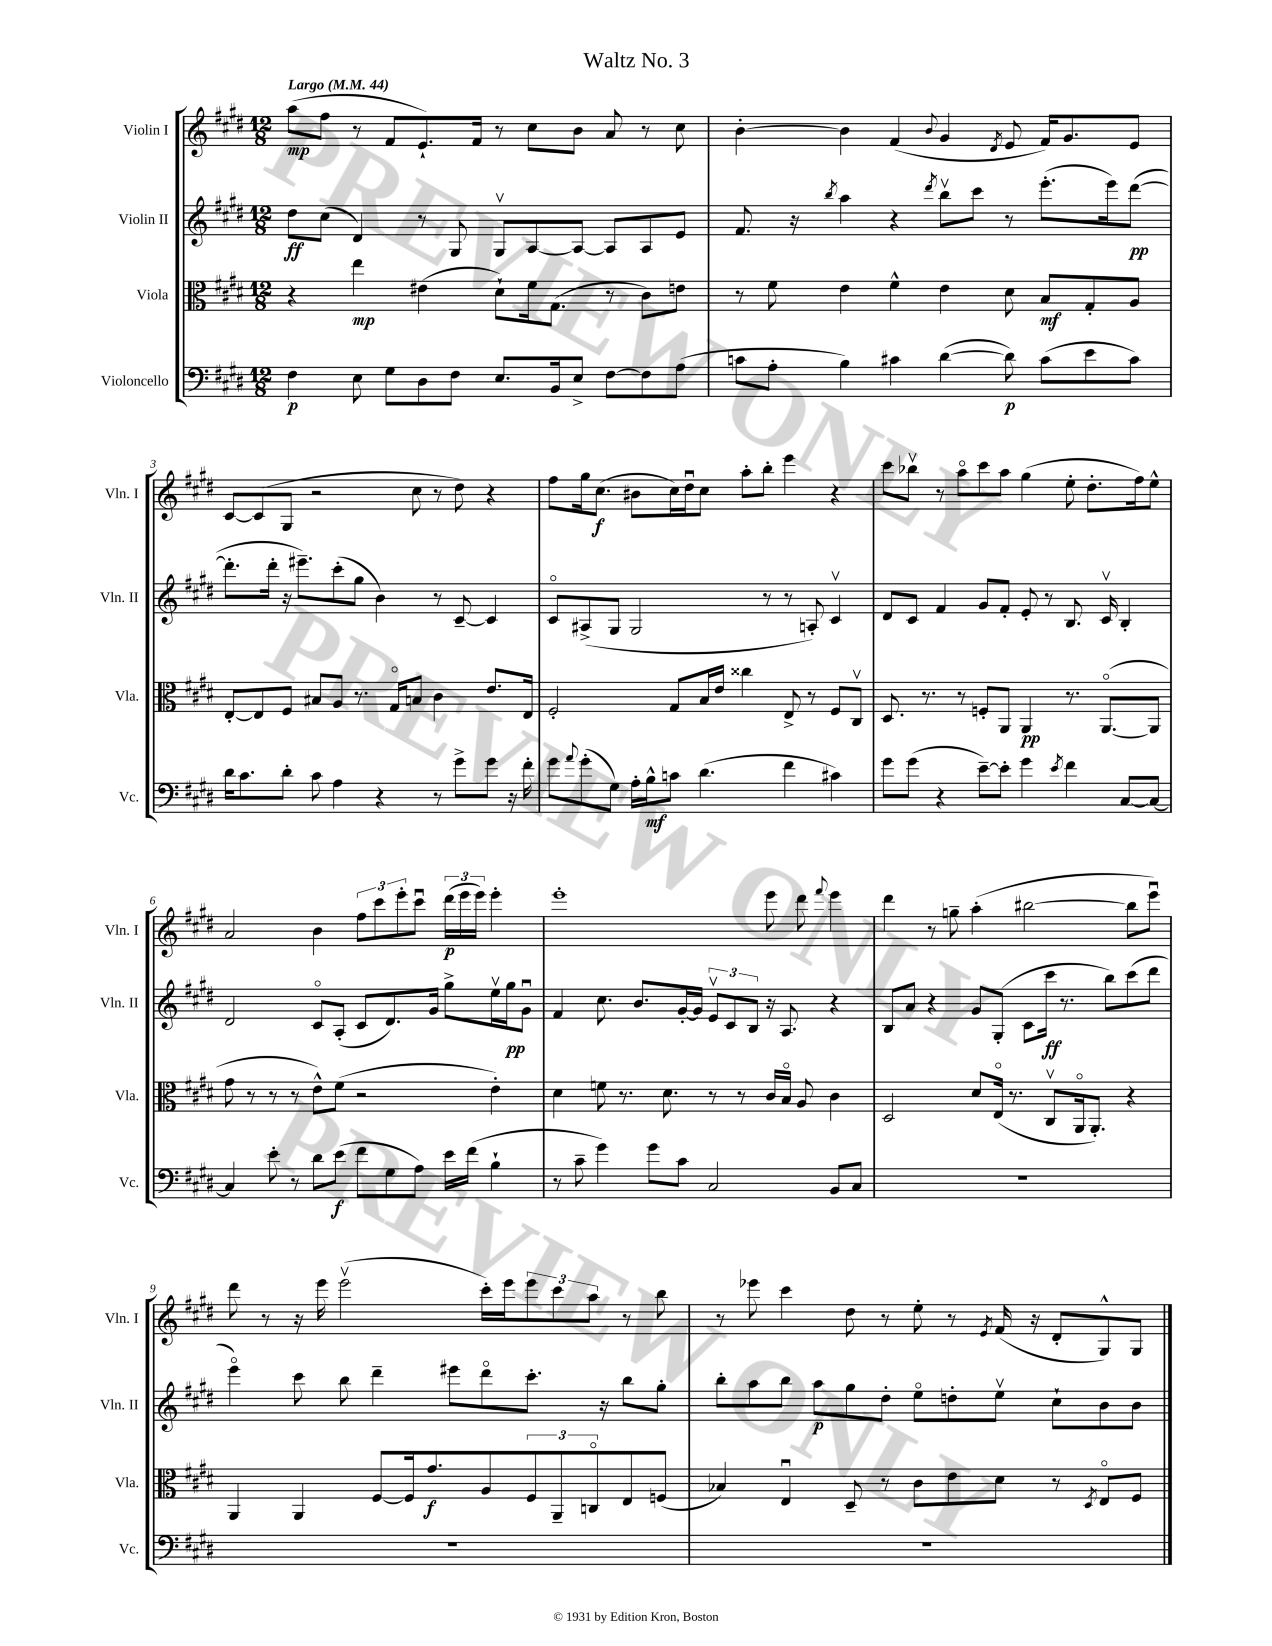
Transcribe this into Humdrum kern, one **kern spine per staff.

**kern	**dynam	**kern	**dynam	**kern	**dynam	**kern	**dynam
*part4	*part4	*part3	*part3	*part2	*part2	*part1	*part1
*staff4	*staff4	*staff3	*staff3	*staff2	*staff2	*staff1	*staff1
*I"Violoncello	*	*I"Viola	*	*I"Violin II	*	*I"Violin I	*
*I'Vc.	*	*I'Vla.	*	*I'Vln. II	*	*I'Vln. I	*
*clefF4	*	*clefC3	*	*clefG2	*	*clefG2	*
*k[f#c#g#d#]	*	*k[f#c#g#d#]	*	*k[f#c#g#d#]	*	*k[f#c#g#d#]	*
*M12/8	*	*M12/8	*	*M12/8	*	*M12/8	*
*MM44	*	*MM44	*	*MM44	*	*MM44	*
=1	=1	=1	=1	=1	=1	=1	=1
!	!	!	!	!	!	!LO:TX:a:B:t=Largo	!
4F#\	p	4r	.	8dd#\L	ff	(8aa\L	mp
.	.	.	.	(8cc#\J	.	8ff#\J	.
8E\	.	4ee\	mp	4d#/)	.	8r	.
8G#\L	.	.	.	.	.	8f#/L	.
8D#\	.	(4e#X\	.	8r	.	8.e`/)	.
8F#\J	.	.	.	8G#/	.	.	.
.	.	.	.	.	.	16f#/Jk	.
8.E/L	.	8d#`\L)	.	8G#v/L	.	8r	.
.	.	16f#\k	.	[8A/	.	8cc#\L	.
16BB/k	.	(8.G#\J	.	.	.	.	.
8E^/J	.	.	.	8A/J_	.	8b\J	.
[8F#\L	.	8r	.	8A/L]	.	8a/	.
8F#\]	.	8c#\L)	.	8A/	.	8r	.
(8A\J	.	8en\J	.	8e/J	.	8cc#\	.
=2	=2	=2	=2	=2	=2	=2	=2
8cn\L	.	8r	.	8.f#/	.	[4b'\	.
8A'\J	.	8f#\	.	.	.	.	.
.	.	.	.	16r	.	.	.
.	.	.	.	8qbb/	.	.	.
4B\)	.	4e\	.	4aa\	.	4b\]	.
4c#X\	.	4f#^^\	.	4r	.	(4f#/	.
.	.	.	.	8qddd#/	.	8qqb/	.
([4d#\	.	4e\	.	8bbv\L	.	4g#/	.
.	.	.	.	8ccc#\J	.	.	.
.	.	.	.	.	.	8qd#/	.
8d#\])	p	8d#\	.	8r	.	8e/	.
(8c#\L	.	8B/L	mf	(8.eee'\L	.	16f#/KL)	.
.	.	.	.	.	.	8.g#/	.
8e\	.	8G#'/	.	.	.	.	.
.	.	.	.	16eee\k)	.	.	.
8c#\J)	.	8A/J	.	([8ddd#\J	pp	8e/J	.
!!LO:LB:g=z
=3	=3	=3	=3	=3	=3	=3	=3
16d#\KL	.	[8E'/L	.	8.ddd#'\L]	.	[8c#/L	.
8.c#\	.	.	.	.	.	.	.
.	.	8E/]	.	.	.	(8c#/]	.
.	.	.	.	16ddd#'\Jk	.	.	.
8d#'\J	.	8F#/J	.	16r	.	8G#/J	.
.	.	.	.	8.eee#X~\L)	.	.	.
8c#\	.	8B#X/L	.	.	.	2r	.
4A\	.	8A/J	.	(8ccc#'\	.	.	.
.	.	8.r	.	8gg#\J	.	.	.
4r	.	.	.	4b\)	.	.	.
.	.	16G#/KL	.	.	.	.	.
.	.	8Bn/J	.	.	.	8cc#\	.
8r	.	4c#\	.	8r	.	8r	.
8g#^\L	.	.	.	[8c#~/	.	8dd#\)	.
8g#\J	.	8.e/L	.	4c#/]	.	4r	.
16r	.	.	.	.	.	.	.
16f#'\	.	16E/Jk	.	.	.	.	.
=4	=4	=4	=4	=4	=4	=4	=4
8g#\L	.	2F#'/	.	8c#/L	.	8ff#\L	.
8qqa/	.	.	.	.	.	.	.
(8g#'\	.	.	.	(8A#X^/	.	16gg#\k	.
.	.	.	.	.	.	(8.cc#\J	f
8G#\J)	.	.	.	8G#/J	.	.	.
16A'\LL	.	.	.	2G#/	.	8b#X\L	.
16B^^\J	mf	.	.	.	.	.	.
8cn\J	.	8G#/L	.	.	.	16cc#\L)	.
.	.	.	.	.	.	16dd#u\J	.
(4.d#\	.	16B/L	.	.	.	8cc#\J	.
.	.	16e/JJ	.	.	.	.	.
.	.	4cc##X\	.	.	.	8aa'\L	.
.	.	.	.	8r	.	8bb'\J	.
4f#\	.	8E^/	.	8r	.	4eee\	.
.	.	8r	.	8An'/)	.	.	.
4c#X\)	.	8F#/L	.	4c#v/	.	4r	.
.	.	8C#v/J	.	.	.	.	.
=5	=5	=5	=5	=5	=5	=5	=5
8g#\L	.	8.D#/	.	8d#/L	.	8ccc#\L	.
(8g#\J	.	.	.	8c#/J	.	8bb-Xv\J	.
.	.	8.r	.	.	.	.	.
4r	.	.	.	4f#/	.	8r	.
.	.	8r	.	.	.	8aa\L	.
[8e~\L)	.	8Fn'/L	.	8g#/L	.	8ccc#\	.
8e'\J]	.	8AA/J	.	8f#'/J	.	8aa\J	.
4g#\	.	4AA/	pp	8e'/	.	(4gg#\	.
.	.	.	.	8r	.	.	.
8qe/	.	.	.	.	.	.	.
4f#\	.	8.r	.	8.B/	.	8ee'\	.
.	.	.	.	.	.	8.dd#'\L	.
.	.	([8.AA/L	.	16c#v/	.	.	.
[8C#/L	.	.	.	4B'/	.	.	.
.	.	.	.	.	.	16ff#\k)	.
8C#/J_	.	8AA/J]	.	.	.	8ee^^\J	.
!!LO:LB:g=z
=6	=6	=6	=6	=6	=6	=6	=6
4C#/]	.	8g#\	.	2d#/	.	2a/	.
.	.	8r	.	.	.	.	.
8e'\	.	8r	.	.	.	.	.
8r	.	8r	.	.	.	.	.
8d#\L	.	8e^^\L)	.	8c#/L	.	4b\	.
(8e\J	f	(8f#\J	.	(8A'/J	.	.	.
8f#\L	.	2r	.	8c#/L	.	12ff#\L	.
.	.	.	.	.	.	12ccc#\	.
8G#\	.	.	.	8.d#/)	.	.	.
.	.	.	.	.	.	12eee'\	.
8A\J)	.	.	.	.	.	8ccc#u\J	.
.	.	.	.	16g#/Jk	.	.	.
16e\LL	.	.	.	8gg#^\L	.	(24ddd#\LL	p
.	.	.	.	.	.	24eee\	.
(16f#\JJ	.	.	.	.	.	.	.
.	.	.	.	.	.	24eee\JJ)	.
4B`\	.	4e'\)	.	16eev\L	.	4eee'\	.
.	.	.	.	16gg#\J	pp	.	.
.	.	.	.	8g#u\J	.	.	.
=7	=7	=7	=7	=7	=7	=7	=7
8r	.	4d#\	.	4f#/	.	1eee'	.
8c#~\	.	.	.	.	.	.	.
4g#\)	.	8fn\	.	8.cc#\	.	.	.
.	.	8.r	.	.	.	.	.
.	.	.	.	8.b/L	.	.	.
8g#\L	.	.	.	.	.	.	.
.	.	8.d#\	.	.	.	.	.
8c#\J	.	.	.	[16g#'/L	.	.	.
.	.	.	.	16g#/JJ]	.	.	.
2C#/	.	8r	.	12ev/L	.	.	.
.	.	.	.	12c#/	.	.	.
.	.	8r	.	.	.	.	.
.	.	.	.	12B/J	.	.	.
.	.	16c#/LL	.	16r	.	8eee\	.
.	.	16B/JJ	.	8.A/	.	.	.
.	.	8A/	.	.	.	8ddd#\	.
.	.	.	.	.	.	8qqfff#/	.
8BB/L	.	4c#\	.	4r	.	4eee\	.
8C#/J	.	.	.	.	.	.	.
=8	=8	=8	=8	=8	=8	=8	=8
1.r	.	2D#/	.	8B/L	.	4ddd#\	.
.	.	.	.	8a/J	.	.	.
.	.	.	.	4r	.	8r	.
.	.	.	.	.	.	8ggn~\	.
.	.	8d#/L	.	8g#/L	.	(4aa'\	.
.	.	(16E/Jk	.	(8G#'/J	.	.	.
.	.	8.r	.	.	.	.	.
.	.	.	.	8c#\L	.	[2bb#X\	.
.	.	8C#v/L	.	16ccc#\Jk	ff	.	.
.	.	.	.	8.r	.	.	.
.	.	16AA/k	.	.	.	.	.
.	.	8.AA'/J)	.	.	.	.	.
.	.	.	.	8bb\L)	.	.	.
.	.	4r	.	(8ccc#\	.	8bb#\L]	.
.	.	.	.	8ddd#\J	.	8eeeu\J)	.
!!LO:LB:g=z
=9	=9	=9	=9	=9	=9	=9	=9
1.r	.	4AA/	.	4eee\)	.	8ddd#\	.
.	.	.	.	.	.	8r	.
.	.	4AA/	.	8ccc#\	.	16r	.
.	.	.	.	.	.	16eee\	.
.	.	.	.	8bb\	.	(2eeev\	.
.	.	[8F#/L	.	4ddd#~\	.	.	.
.	.	16F#/k]	.	.	.	.	.
.	.	8.g#/	f	.	.	.	.
.	.	.	.	8eee#X\L	.	.	.
.	.	8A/	.	8ddd#\	.	16ccc#'\LL)	.
.	.	.	.	.	.	16eee\J	.
.	.	12F#/	.	8.ccc#'\J	.	12eee\	.
.	.	12AA~/	.	.	.	12ccc#\	.
.	.	12Cn/	.	.	.	12aa\J	.
.	.	.	.	16r	.	.	.
.	.	8E/	.	8bb\L	.	8r	.
.	.	(8Fn/J	.	8gg#'\J	.	8bb\	.
=10	=10	=10	=10	=10	=10	=10	=10
1.r	.	4B-X/)	.	8bb'\L	.	8r	.
.	.	.	.	8aa\	.	8eee-X\	.
.	.	4Eu/	.	8bb\J	.	4ccc#\	.
.	.	.	.	8aa\L	p	.	.
.	.	8D#~/	.	8gg#\	.	8dd#\	.
.	.	8r	.	8dd#'\J	.	8r	.
.	.	8c#\L	.	8ee\L	.	8ee'\	.
.	.	8e\	.	8ddn'\	.	8r	.
.	.	.	.	.	.	8qe/	.
.	.	8d#\J	.	8eev\J	.	(16f#/	.
.	.	.	.	.	.	16r	.
.	.	8r	.	8cc#`\L	.	8d#'/L	.
.	.	8qD#/	.	.	.	.	.
.	.	8E/L	.	8b\	.	8G#^^/)	.
.	.	8F#/J	.	8b\J	.	8G#/J	.
==	==	==	==	==	==	==	==
*-	*-	*-	*-	*-	*-	*-	*-
